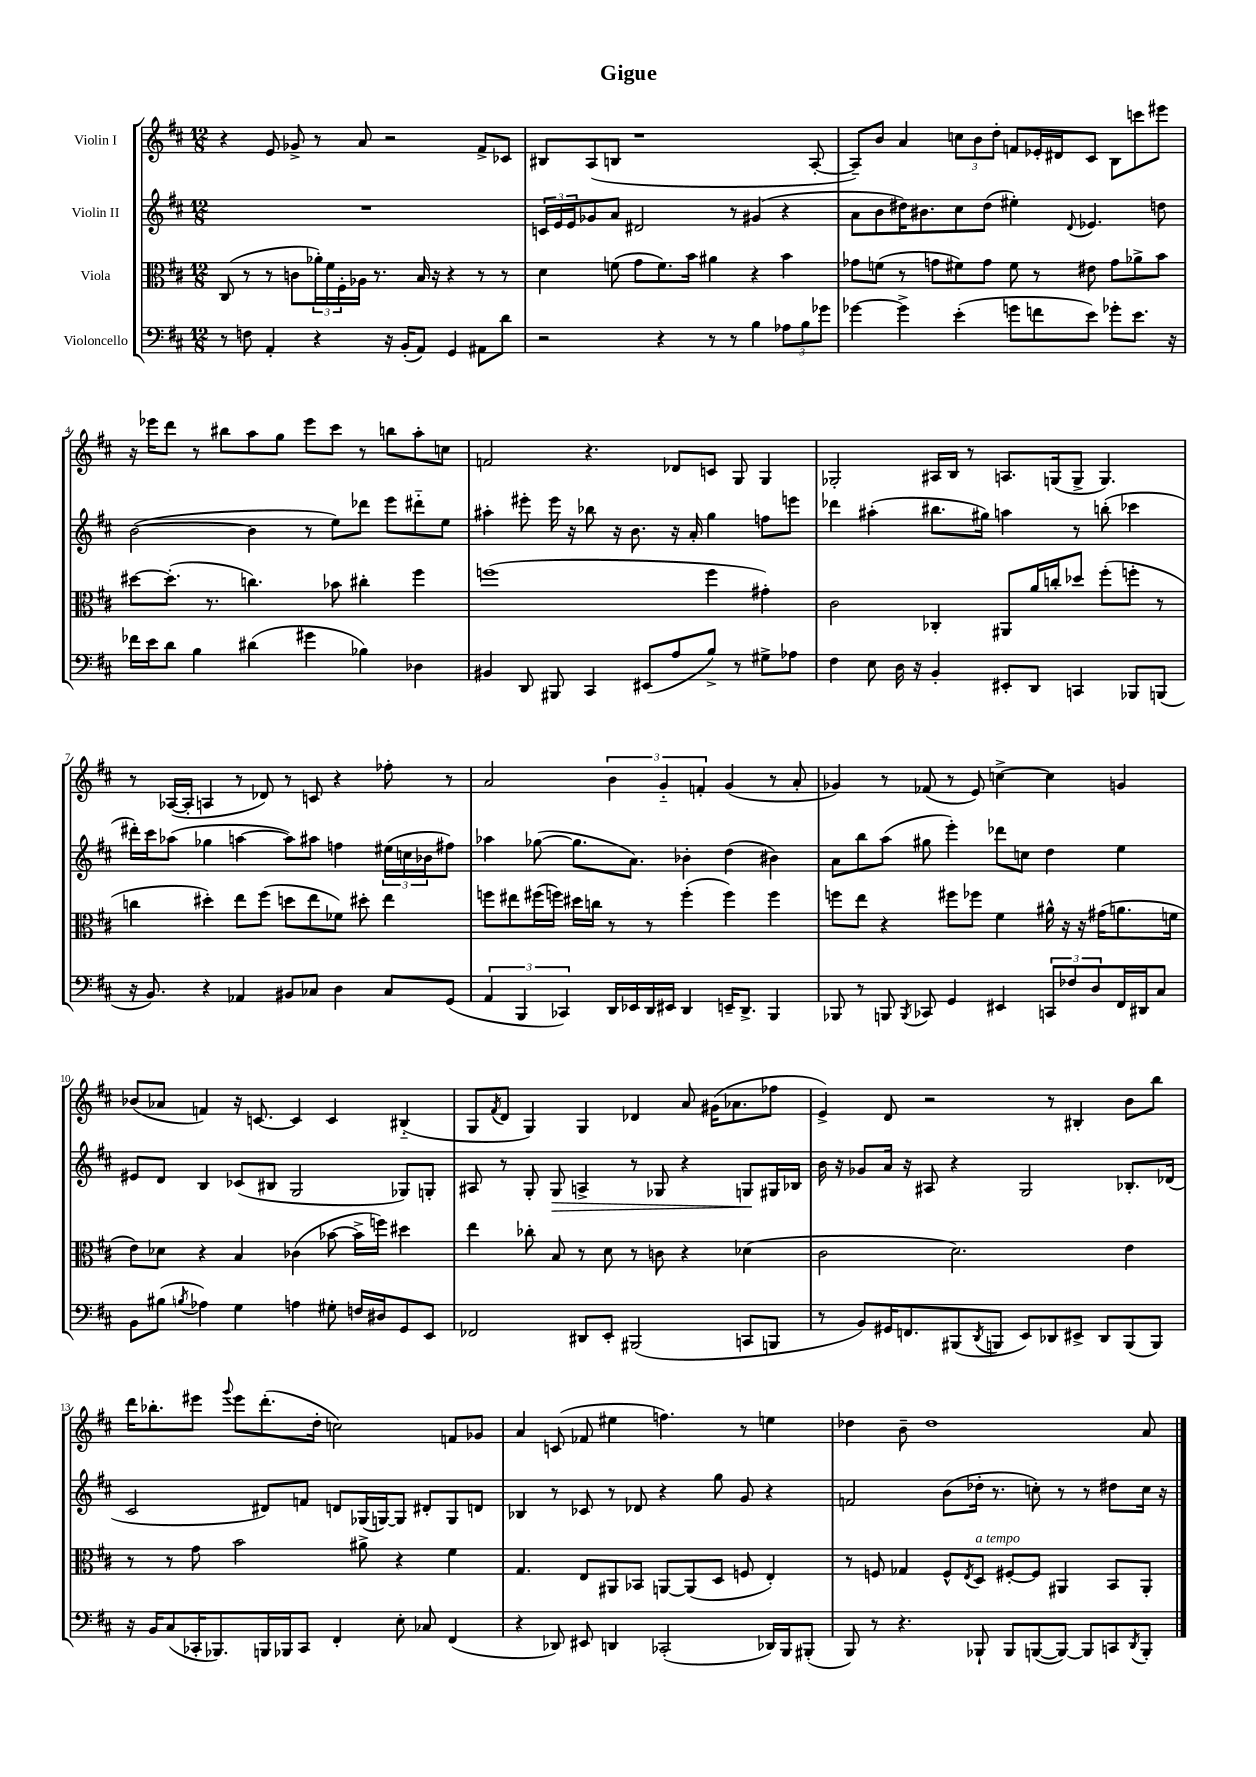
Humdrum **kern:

**kern	**kern	**kern	**dynam	**kern
*part4	*part3	*part2	*part2	*part1
*staff4	*staff3	*staff2	*staff2	*staff1
*I"Violoncello	*I"Viola	*I"Violin II	*	*I"Violin I
*clefF4	*clefC3	*clefG2	*	*clefG2
*k[f#c#]	*k[f#c#]	*k[f#c#]	*	*k[f#c#]
*M12/8	*M12/8	*M12/8	*	*M12/8
=1	=1	=1	=1	=1
8r	(8C#/	1.r	.	4r
8Fn\	8r	.	.	.
4AA'/	8r	.	.	8e/
.	8cn\L	.	.	8g-X^/
4r	24a-X'\L)	.	.	8r
.	24f#\	.	.	.
.	24F#'\	.	.	.
.	16A-X\JJ	.	.	8a/
.	8.r	.	.	.
16r	.	.	.	2r
(16BB'/KL	.	.	.	.
8AA/J)	16B/	.	.	.
.	16r	.	.	.
4GG/	4r	.	.	.
8AA#X\L	8r	.	.	8f#^/L
8d\J	8r	.	.	8c-X/J
=2	=2	=2	=2	=2
2r	4d\	24cn/LL	.	8B#X/L
.	.	24e/	.	.
.	.	24e/J	.	.
.	.	8g-X/	.	(8A/
.	(8fn\	8a/J	.	8Bn/J
.	8g\L	2d#X/	.	1r
4r	8.f\)	.	.	.
.	16b\Jk	.	.	.
8r	4a#X\	.	.	.
8r	.	8r	.	.
4B\	4r	(4g#X/	.	.
12A-X\L	4b\	4r	.	.
12B\	.	.	.	.
.	.	.	.	[8A'/
12g-X\J	.	.	.	.
=3	=3	=3	=3	=3
[4g-X\	8g-X\L	8a\L	.	8A~/L])
.	(8fn\J	8b\	.	8b/J
4g-^\]	8r	16dd#X\K)	.	4a/
.	.	8.b#X\	.	.
.	8gn\L	.	.	.
(4e'\	8f#X\)	8cc#\	.	12ccn\L
.	.	.	.	12b\
.	8g\J	(8dd#\J	.	.
.	.	.	.	12dd'\J
8gn\L	8f#\	4ee#X'\)	.	8fn/L
8fn\	8r	.	.	16e-X'/L
.	.	.	.	16d#X/J
.	.	8qqd/	.	.
8e\J)	8e#X\	4.e-X/	.	8c#/J
8g-X'\L	8g\L	.	.	8B\L
8.e\J	8a-X^\	.	.	8cccn\
.	8b\J	8ddn\	.	8eee#X\J
16r	.	.	.	.
!!LO:LB:g=z
=4	=4	=4	=4	=4
16f-X\LL	[8dd#X\L	([2b\	.	16r
16e\J	.	.	.	16eee-X\KL
8d\J	(8.dd#'\J]	.	.	8ddd\J
4B\	.	.	.	8r
.	8.r	.	.	.
.	.	.	.	8bb#X\L
(4d#X\	4.ccn\)	4b\]	.	8aa\
.	.	.	.	8gg\J
4g#X\	.	8r	.	8eee-\L
.	8b-X\	8ee\L)	.	8ccc#\J
4B-X\)	4cc#X'\	8ddd-X\J	.	8r
.	.	8eee\L	.	8bbn\L
4D-X\	4ff#\	8ddd#X\	.	8aa'\
.	.	8ee\J	.	8ccn\J
=5	=5	=5	=5	=5
4BB#X/	(1ffn	4aa#X'\	.	2fn/
8DD/	.	8eee#X'\	.	.
8BBB#X/	.	16eee#\	.	.
.	.	16r	.	.
4CC#/	.	8bb-X\	.	4.r
.	.	16r	.	.
.	.	8.b\	.	.
(8EE#X/L	.	.	.	.
8A/	.	16r	.	8d-X/L
.	.	16a'/	.	.
8B^/J)	4ff\	4gg\	.	8cn/J
8r	.	.	.	8G/
8G#X^\L	4g#X'\)	8ffn\L	.	4G/
8A-X\J	.	8eeen\J	.	.
=6	=6	=6	=6	=6
4F#\	2c#\	4ddd-X\	.	2G-X'/
8E\	.	(4aa#X'\	.	.
16D\	.	.	.	.
16r	.	.	.	.
4BB'/	4C-X'/	8.bb#X\L	.	16A#X/LL
.	.	.	.	16B/JJ
.	.	.	.	8r
.	.	16gg#X\Jk)	.	.
8EE#X'/L	8AA#X/L	4aan\	.	8.An/L
8DD/J	16a/L	.	.	.
.	16ccn'/J	.	.	(16Gn/k
4CCn/	8dd-X/J	8r	.	8G^/J
.	(8ff#'\L	(8bbn'\	.	4.G/)
8BBB-X/L	8ffn'\J	4ccc-X\	.	.
(8BBBn/J	8r	.	.	.
!!LO:LB:g=z
=7	=7	=7	=7	=7
16r	4ccn\	16ddd#X'\LL)	.	8r
8.BB/)	.	16ccc#\J	.	.
.	.	(8aa-X\J	.	([16A-X/LL
.	.	.	.	16A-'/JJ]
4r	4dd#X'\)	4gg-X\	.	4An/
4AA-X/	8ee\L	[4aan\	.	8r
.	(8ff#\J	.	.	8d-X/)
8BB#X/L	8ddn\L	8aa\L])	.	8r
8C-X/J	8ee\	8aa#X\J	.	8cn/
4D\	8f-X\J)	4ffn\	.	4r
.	8dd#X'\	.	.	.
8C-/L	4ee\	(24ee#X\LL	.	8ff-X'\
.	.	24ccn\	.	.
.	.	24b-X\J	.	.
(8GG/J	.	8ff#X\J)	.	8r
=8	=8	=8	=8	=8
6AA/	8ffn\L	4aa-X\	.	2a/
.	8ee#X\	.	.	.
6BBB/	.	.	.	.
.	(16ff#X\L	([8gg-X\	.	.
.	16ffn\JJ)	.	.	.
6CC-X/)	.	.	.	.
.	16dd#X\LL	8.gg-\L]	.	.
.	16ccn\JJ	.	.	.
16DD/LL	8r	.	.	6b\
16EE-X/	.	8.a\J)	.	.
16DD/	8r	.	.	.
.	.	.	.	6g/
16EE#X/JJ	.	.	.	.
4DD/	(4ff'\	4b-X'\	.	.
.	.	.	.	6fn'/
16EEn~/KL	4ff\)	(4dd\	.	(4g/
8.DD^/J	.	.	.	.
4BBB/	4ff\	4b#X\)	.	8r
.	.	.	.	8a'/
=9	=9	=9	=9	=9
8BBB-X/	8ffn\L	8a\L	.	4g-X/)
8r	8ee\J	8bb\	.	.
8BBBn/	4r	(8aa\J	.	8r
8qBBB/	.	.	.	.
8CC-X/	.	8gg#X\	.	(8f-X/
4GG/	8ff#X\L	4eee'\)	.	8r
.	8ff-X\J	.	.	8e/)
4EE#X/	4f#\	8ddd-X\L	.	[4ccn^\
.	.	8ccn\J	.	.
12CCn/L	16a#X^^\	4dd\	.	4cc\]
.	16r	.	.	.
12F-X/	.	.	.	.
.	16r	.	.	.
12D/	.	.	.	.
.	(16g#X\KL	.	.	.
16FF#/L	8.an\	4ee\	.	4gn/
16DD#X/J	.	.	.	.
8C#/J	.	.	.	.
.	16fn\Jk	.	.	.
!!LO:LB:g=z
=10	=10	=10	=10	=10
8BB\L	8e\L)	8e#X/L	.	(8b-X/L
(8B#X\J	8d-X\J	8d/J	.	8a-X/J
8qBn/	.	.	.	.
4A-X\)	4r	4B/	.	4fn/)
4G\	4B/	(8c-X/L	.	16r
.	.	.	.	[8.cn/
.	.	8B#X/J	.	.
4An\	(4c-X\	2G/	.	4c/]
8G#X'\	[8b-X\	.	.	4c/
16Fn/LL	16b-^\LL]	.	.	.
16D#X/J	16ffn\JJ)	.	.	.
8GG/	4dd#X\	8G-X/L)	.	(4B#X/
8EE/J	.	8Gn'/J	.	.
=11	=11	=11	=11	=11
2FF-X/	4ee\	8A#X/	.	8G/L
.	.	.	.	8qf#/
.	.	8r	.	8d/J
.	8cc-X'\	8G'/	.	4G/)
!	!	!	!LO:HP:b	!
.	8B/	8G/	>	.
8DD#X/L	8r	4An^/	.	4G/
8EE'/J	8d\	.	.	.
(2BBB#X/	8r	8r	.	4d-X/
.	8cn\	8G-X/	.	.
.	4r	4r	.	8a/
.	.	.	.	(16g#X\KL
.	.	.	.	8.a-X\
8CCn/L	(4d-X\	8Gn/L	.	.
8BBBn/J	.	16G#X/L	]	8ff-X\J
.	.	16B-X/JJ	.	.
=12	=12	=12	=12	=12
8r	2c#\	16b\	.	4e^/)
.	.	16r	.	.
8BB/L)	.	8g-X/L	.	.
16GG#X/K	.	16a/Jk	.	8d/
8.FFn/	.	16r	.	.
.	.	8A#X/	.	2r
(8BBB#X/	2.d\)	4r	.	.
8qDD/	.	.	.	.
8BBBn/J	.	.	.	.
8EE/L)	.	2G/	.	.
8DD-X/	.	.	.	8r
8EE#X^/J	.	.	.	4B#X'/
8DD-/L	.	.	.	.
(8BBB/	4e\	8.B-X'/L	.	8b\L
8BBB/J)	.	.	.	8bb\J
.	.	(16d-X/Jk	.	.
!!LO:LB:g=z
=13	=13	=13	=13	=13
16r	8r	2c#/	.	16ddd\KL
16BB/KL	.	.	.	8.bb-X'\
(8C#/	8r	.	.	.
16CC-X'/K	8g\	.	.	8eee#X\J
8.BBB-X/)	.	.	.	.
.	.	.	.	8qqggg/
.	2b\	.	.	8eee#\L
16BBBn/L	.	8d#X/L)	.	(8.ddd'\
16BBB-X/J	.	.	.	.
8CC-/J	.	8fn/J	.	.
.	.	.	.	16dd'\Jk
4FF#'/	.	8dn/L	.	2ccn\)
.	8a#X^\	(16G-X/L	.	.
.	.	[16Gn/J)	.	.
8E'\	4r	8G/J]	.	.
8C-X/	.	8d#X'/L	.	.
(4FF#/	4f#\	8G/	.	8fn/L
.	.	8dn/J	.	8g-X/J
=14	=14	=14	=14	=14
4r	4.G/	4B-X/	.	4a/
8DD-X/)	.	8r	.	(8cn/
8EE#X/	8E/L	8c-X/	.	8f-X/
4DDn/	8AA#X/	8r	.	4ee#X\
.	8BB-X/J	8d-X/	.	.
(2CC-X'/	[8AAn/L	4r	.	4.ffn\)
.	(8AA/]	.	.	.
.	8D/J	8gg\	.	.
.	8Fn/	8g/	.	8r
16DD-X/LL)	4E'/)	4r	.	4een\
16BBB/J	.	.	.	.
(8BBB#X'/J	.	.	.	.
=15	=15	=15	=15	=15
8BBB/)	8r	2fn/	.	4dd-X\
8r	8Fn/	.	.	.
4.r	4G-X/	.	.	8b~\
.	.	.	.	1dd-
.	8F^^/L	(8b\L	.	.
.	8qE/	.	.	.
!	!LO:TX:a:i:t=a tempo	!	!	!
8BBB-X`/	8D/J	16dd-X'\Jk	.	.
.	.	8.r	.	.
8BBB-/L	[8F#X'/L	.	.	.
([8BBBn/	8F#/J]	8ccn'\)	.	.
8BBB/J_)	4AA#X/	8r	.	.
8BBB/L]	.	8r	.	.
8CCn/	8BB/L	8dd#X\L	.	.
8qDD/	.	.	.	.
8BBB'/J	8AA#'/J	16cc\Jk	.	8a/
.	.	16r	.	.
==	==	==	==	==
*-	*-	*-	*-	*-
